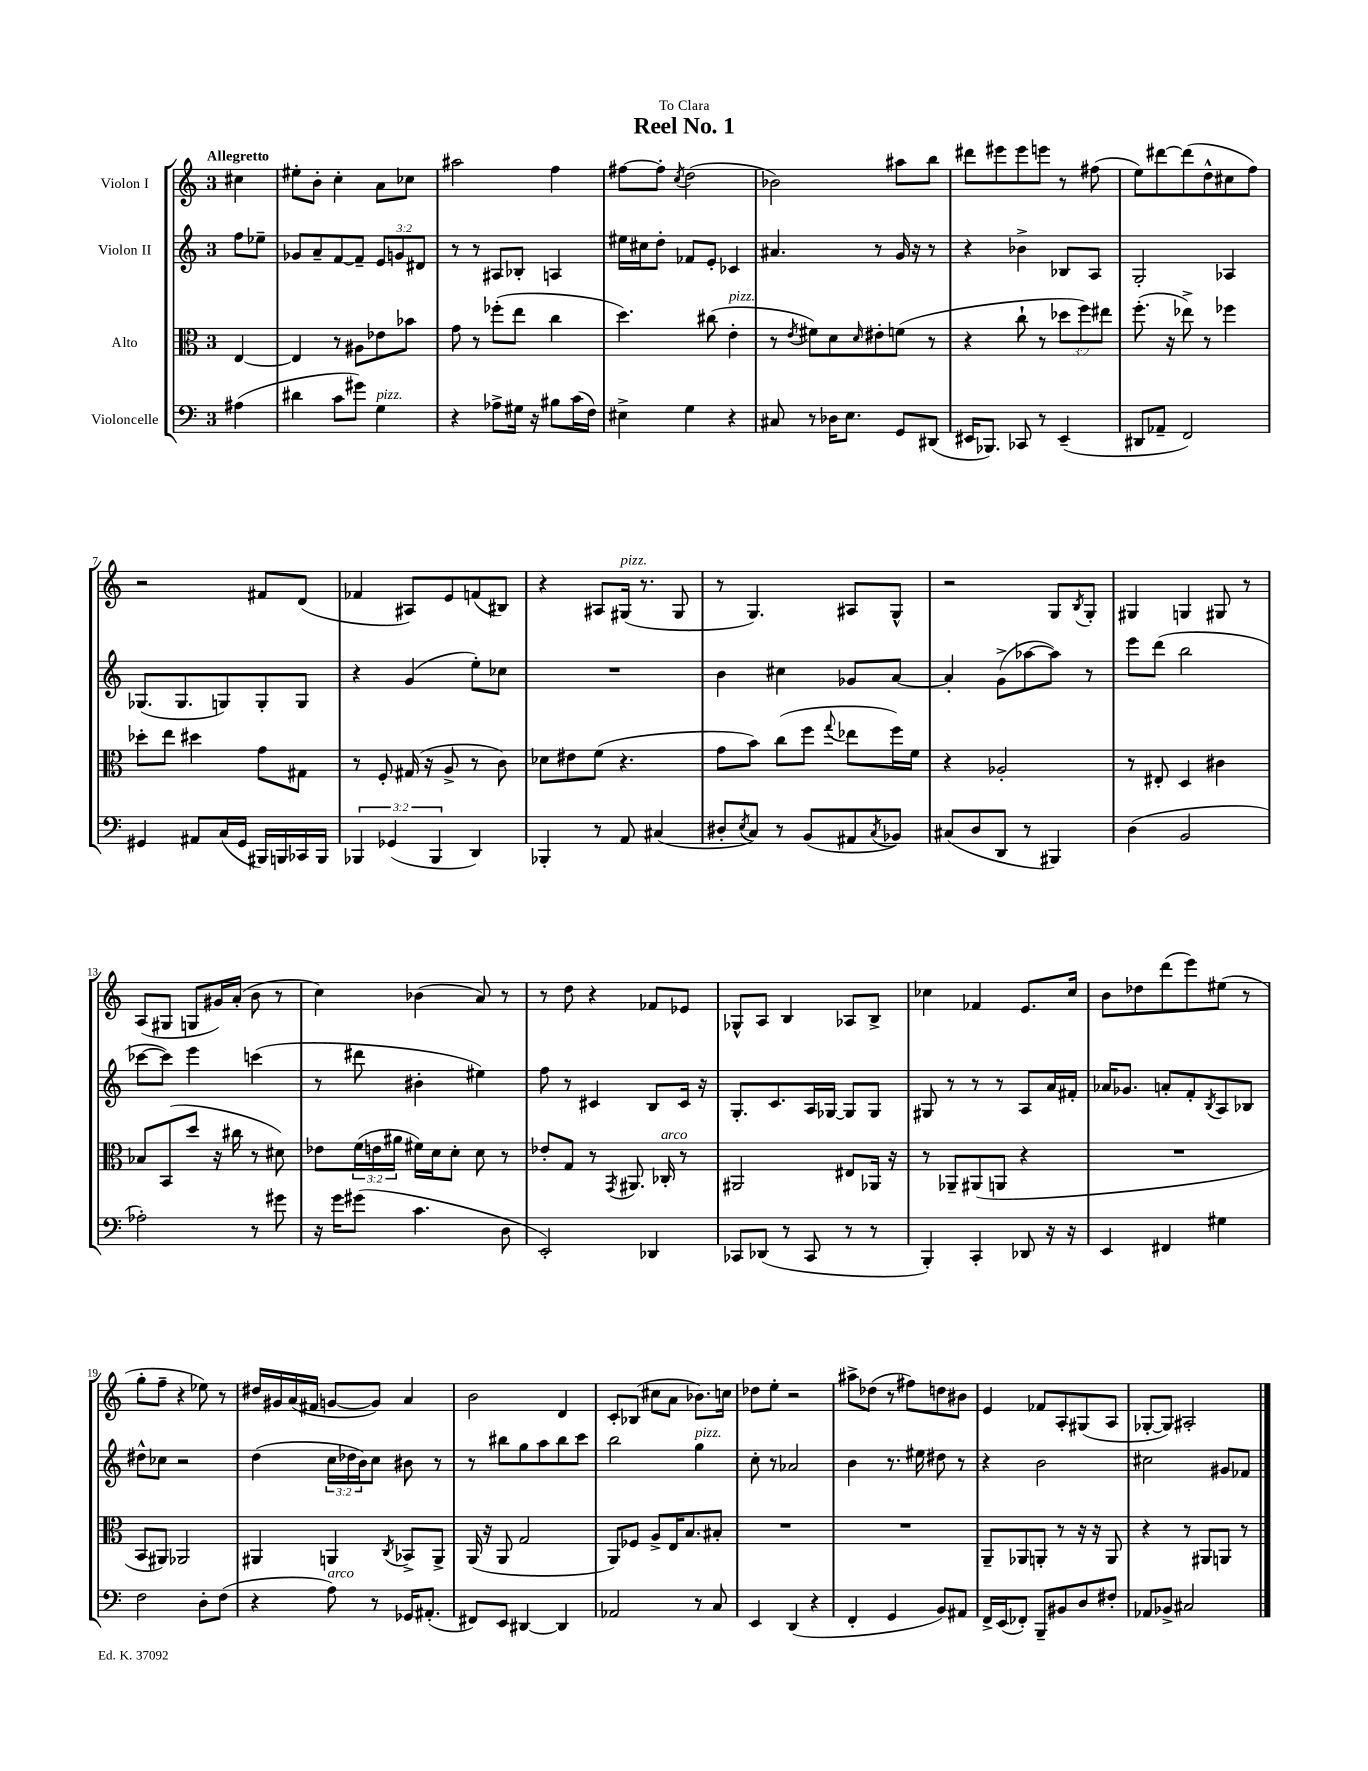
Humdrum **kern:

**kern	**kern	**kern	**kern
*staff4	*staff3	*staff2	*staff1
*clefF4	*clefC3	*clefG2	*clefG2
*k[]	*k[]	*k[]	*k[]
*M3/4	*M3/4	*M3/4	*M3/4
(4A#	[4E	8ff	4cc#
.	.	8ee-~	.
=	=	=	=
4d#	4E]	8g-	8ee#'
.	.	8a~	8b'
8c	8r	[8f	4cc'
8g#)	8A#	8f~]	.
4G	8e-	12e	8a
.	.	12g	.
.	8b-	.	8cc-
.	.	12d#	.
=	=	=	=
4r	8g	8r	2aa#
.	8r	8r	.
8A-^	(8ff-'	8A#	.
16G#	8ee	8B-'	.
16r	.	.	.
8B#	4cc	4A	4ff
(16c	.	.	.
16F)	.	.	.
=	=	=	=
4E#^	4.dd)	16ee#	[8ff#
.	.	16cc#	.
.	.	8dd'	8ff#']
.	.	.	8qcc
4G	.	8f-	(2dd
.	(8cc#	8e'	.
4r	4e'	4c-	.
=	=	=	=
8C#	8r	4.a#	2b-)
.	8qe	.	.
8r	8f#)	.	.
16D-	8d	.	.
8.E	.	.	.
.	16qqd	.	.
.	8e#'	8r	.
8GG	(8f	16g	8aa#
.	.	16r	.
(8DD#	8r	8r	8bb
=	=	=	=
16EE#	4r	4r	8ddd#
8.BBB-)	.	.	.
.	.	.	8eee#
8CC-	8cc`	4b-^	8eee#
8r	8r	.	8eee
(4EE#~	12dd-	8B-	8r
.	12ff)	.	.
.	.	8A	(8ff#
.	12ee#	.	.
=	=	=	=
8DD#	(8.ff'	2G'	8ee)
8AA-~	.	.	[8ddd#
.	16r	.	.
2FF)	8ee-^)	.	(8ddd#]
.	8r	.	8dd^^
.	4ff-	4A-	8cc#
.	.	.	8ff)
=	=	=	=
4GG#	8dd-'	(8.G-	2r
.	8ee	.	.
.	.	8.G-	.
8AA#	4dd#	.	.
(16C	.	8G)	.
16GG#	.	.	.
16BBB#)	8g	8G'	8f#
16BBB	.	.	.
16CC-	8G#	8G	(8d
16BBB	.	.	.
=	=	=	=
6BBB-	8r	4r	4f-
.	8F'	.	.
(6GG-	.	.	.
.	(16G#	(4g	8A#)
.	16r	.	.
6BBB-	.	.	.
.	8A^	.	8e
4DD)	8r	8ee')	(8f
.	8c)	8cc-	8B#)
=	=	=	=
4BBB-'	8d-	2.r	4r
.	8e#	.	.
8r	(8f	.	8A#
8AA	4.r	.	(16G#
.	.	.	8.r
(4C#	.	.	.
.	.	.	8G#
=	=	=	=
8D#'	8g	4b	8r
8qE	.	.	.
8C)	8b)	.	4.G)
8r	(8cc	4cc#	.
(8BB	8ff	.	.
.	8qqgg	.	.
8AA#	8ee-	8g-	8A#
8qC	.	.	.
8BB-)	16ff)	[8a	8G^^
.	16f	.	.
=	=	=	=
(8C#	4r	4a']	2r
8D	.	.	.
8DD	2A-'	(8g^	.
8r	.	[8aa-	.
4BBB#)	.	8aa-])	8G
.	.	.	8qB
.	.	8r	8G'
=	=	=	=
(4D	8r	8eee	4G#
.	8E#'	(8ddd	.
2BB	4D	2bb	4G
.	4c#	.	8G#
.	.	.	8r
=	=	=	=
2A-')	8B-	[8ccc-	(8A
.	(8BB	8ccc-])	8G#
.	8dd	4eee	8G
.	16r	.	16g#)
.	16cc#	.	(16a'
8r	8r	(4ccc	8b
8g#	8d#)	.	8r
=	=	=	=
16r	8e-	8r	4cc)
16g	.	.	.
(8g#	(24f	8ddd#	.
.	24e	.	.
.	24a#	.	.
4.c	16f#)	4b#'	(4b-
.	16d	.	.
.	8d'	.	.
.	8d	4ee#)	8a)
8D	8r	.	8r
=	=	=	=
2EE')	8e-'	8ff	8r
.	8G	8r	8dd
.	8r	4c#	4r
.	8qGG	.	.
.	8.AA#	.	.
4DD-	.	8B	8f-
.	16C-'	.	.
.	8r	16c#	8e-
.	.	16r	.
=	=	=	=
8CC-	2AA#	8.G'	8G-^^
(8DD-	.	.	8A
.	.	8.c	.
8r	.	.	4B
8CC-	.	16A	.
.	.	[16G-	.
8r	8E#	8G-]	8A-
8r	16AA-	8G-	8B^
.	16r	.	.
=	=	=	=
4BBB')	8r	8G#	4cc-
.	8AA-~	8r	.
4CC'	(8AA#	8r	4f-
.	8AA	8r	.
8DD-	4r	8A	8.e
16r	.	16a	.
16r	.	16f#'	16cc-
=	=	=	=
4EE	2.r	16a-	8b
.	.	8.g-	.
.	.	.	8dd-
4FF#	.	8a'	(8ddd
.	.	8f'	8eee)
.	.	8qB	.
4G#	.	8A	(8ee#
.	.	8B-	8r
=	=	=	=
2F	8BB	8dd#^^	8gg'
.	8AA#)	8cc-	8ff~
.	2AA-	2r	4r
8D'	.	.	8ee-)
(8F	.	.	8r
=	=	=	=
4r	4AA#	(4dd	16dd#
.	.	.	16g#
.	.	.	(16a
.	.	.	16f#
8A)	4AA	24cc	[8g
.	.	24dd-	.
.	.	24b)	.
8r	.	8cc	8g])
.	8qC	.	.
16GG-	8BB-^	8b#	4a
(8.AA#'	.	.	.
.	8AA^	8r	.
=	=	=	=
8FF#)	(16AA	8r	2b
.	16r	.	.
8EE	8AA	8bb#	.
[4DD#	2G	8gg	.
.	.	8aa	.
4DD#]	.	8bb#	4d
.	.	8ccc	.
=	=	=	=
2AA-	8AA)	2bb	8c'
.	8F-	.	(8B-
.	8A^	.	8cc#
.	16E	.	8a
.	8.B	.	.
8r	.	4gg	8.b-)
8C	8B#'	.	.
.	.	.	16cc
=	=	=	=
4EE	2.r	8cc'	8dd-
.	.	8r	8ee'
(4DD	.	2a-	2r
4r	.	.	.
=	=	=	=
4FF'	2.r	4b	8aa#^
.	.	.	(8dd-
4GG	.	8.r	8r
.	.	.	8ff#)
.	.	16ee#	.
8BB)	.	8dd#	8dd
8AA#	.	8r	8b#
=	=	=	=
16FF^	8AA~	4r	4e
(16EE	.	.	.
8FF-')	8AA-	.	.
8BBB~	8AA'	2b	8f-
8BB#	8r	.	8A'
8D	16r	.	(8G#
.	16r	.	.
8F#'	8AA	.	8A
=	=	=	=
8AA-	4r	2cc#	[8G-'
8BB-^	.	.	8G-])
2C#	8r	.	2A#'
.	8AA#	.	.
.	8AA	8g#	.
.	8r	8f-	.
==	==	==	==
*-	*-	*-	*-
